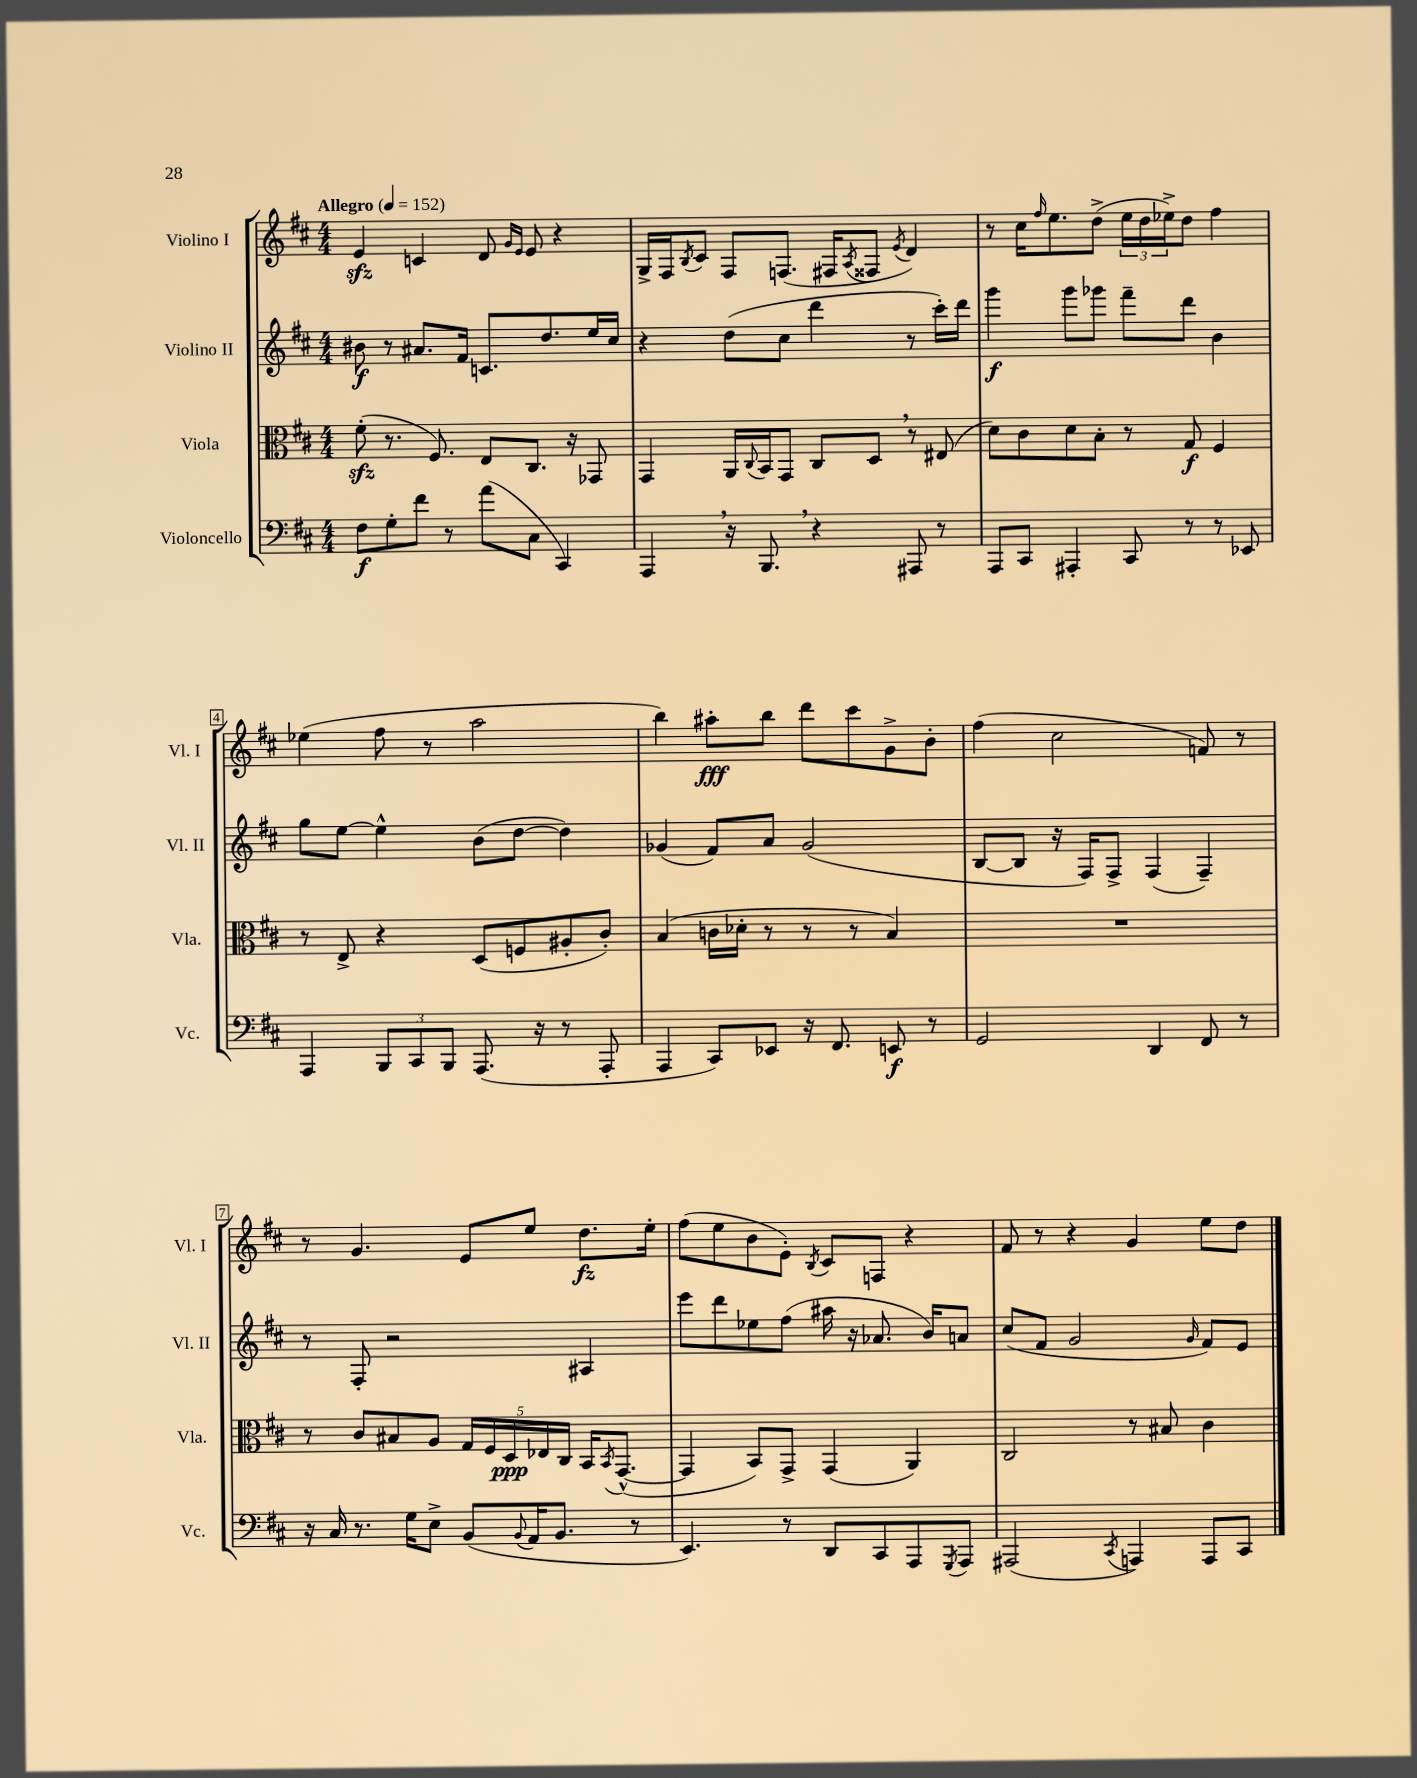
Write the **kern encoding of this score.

**kern	**kern	**kern	**kern
*staff4	*staff3	*staff2	*staff1
*clefF4	*clefC3	*clefG2	*clefG2
*k[f#c#]	*k[f#c#]	*k[f#c#]	*k[f#c#]
*M4/4	*M4/4	*M4/4	*M4/4
*MM152	*MM152	*MM152	*MM152
8F#	(8f#'	8b#	4e
8G'	8.r	8r	.
8f#	.	8.a#	4c
.	8.F#)	.	.
8r	.	.	.
.	.	16f#	.
(8a	8E	8.c	8d
.	.	.	16qqg
.	.	.	16qqe
8C#	8.C#	.	8e
.	.	8.dd	.
4CC#)	.	.	4r
.	16r	.	.
.	8GG-	16ee	.
.	.	16cc#	.
=	=	=	=
4AAA	4GG	4r	16G^
.	.	.	16F#
.	.	.	8qB
.	.	.	8c#
16r	16AA	(8dd	8F#
.	8qqC#	.	.
8.BBB	16BB	.	.
.	8GG	8cc#	(8.F
4r	8C#	4ddd	.
.	.	.	16F#
.	.	.	8qA
.	8D	.	8F##
.	.	.	8qe
8AAA#	8r	8r	4d)
8r	(8E#	16ccc#')	.
.	.	16ddd	.
=	=	=	=
8AAA	8d)	4ggg	8r
8CC#	8c#	.	16cc#
.	.	.	16qqff#
.	.	.	8.ee
4AAA#'	8d	8ggg	.
.	8B'	8ggg-	(8dd^
8CC#	8r	8fff#~	24ee
.	.	.	24dd
.	.	.	24ee-^)
8r	8G	8ddd	8dd
8r	4F#	4b	4ff#
8EE-	.	.	.
=	=	=	=
4AAA	8r	8gg	(4ee-
.	8E^	[8ee	.
12BBB	4r	4ee^^]	8ff#
12CC#	.	.	.
.	.	.	8r
12BBB	.	.	.
(8.AAA	(8D	(8b	2aa
.	8F	[8dd	.
16r	.	.	.
8r	8A#'	4dd])	.
8AAA'	8c#')	.	.
=	=	=	=
4AAA	(4B	(4g-	4bb)
8CC#)	16c	8f#)	8aa#'
.	16d-'	.	.
8EE-	8r	8a	8bb
16r	8r	(2g-	8ddd
8.FF#	.	.	.
.	8r	.	8ccc#
8EE	4B)	.	8g^
8r	.	.	8b'
=	=	=	=
2GG	1r	[8B	(4ff#
.	.	8B]	.
.	.	16r	2cc#
.	.	16F#)	.
.	.	8F#^	.
4DD	.	(4F#	.
8FF#	.	4F#~)	8f)
8r	.	.	8r
=	=	=	=
16r	8r	8r	8r
16C#	.	.	.
8.r	8c#	8F#'	4.g
.	8B#	2r	.
16G	.	.	.
8E^	8A	.	.
(8BB	20G	.	8e
.	20F#	.	.
.	20D	.	.
8qqBB	.	.	.
16AA	.	.	8ee
.	20E-	.	.
8.BB	.	.	.
.	20C#	.	.
.	16BB	4A#	8.dd
.	8qBB	.	.
.	([8.GG^^	.	.
8r	.	.	.
.	.	.	16ee'
=	=	=	=
4.EE)	4GG]	8eee	(8ff#
.	.	8ddd	8ee
.	8BB)	8ee-	8b
8r	8GG^	(8ff#	8e')
.	.	.	8qB
8DD	(4GG	16aa#	8c#
.	.	16r	.
8CC#	.	8.a-	8F
8AAA	4AA)	.	4r
.	.	16b)	.
8qGGG	.	.	.
8AAA	.	8a	.
=	=	=	=
(2AAA#	2C#	(8cc#	8f#
.	.	8f#	8r
.	.	2g	4r
8qCC#	.	.	.
4AAA)	8r	.	4g
.	8B#	.	.
.	.	16qqg	.
8AAA	4c#	8f#)	8ee
8CC#	.	8e	8dd
==	==	==	==
*-	*-	*-	*-
